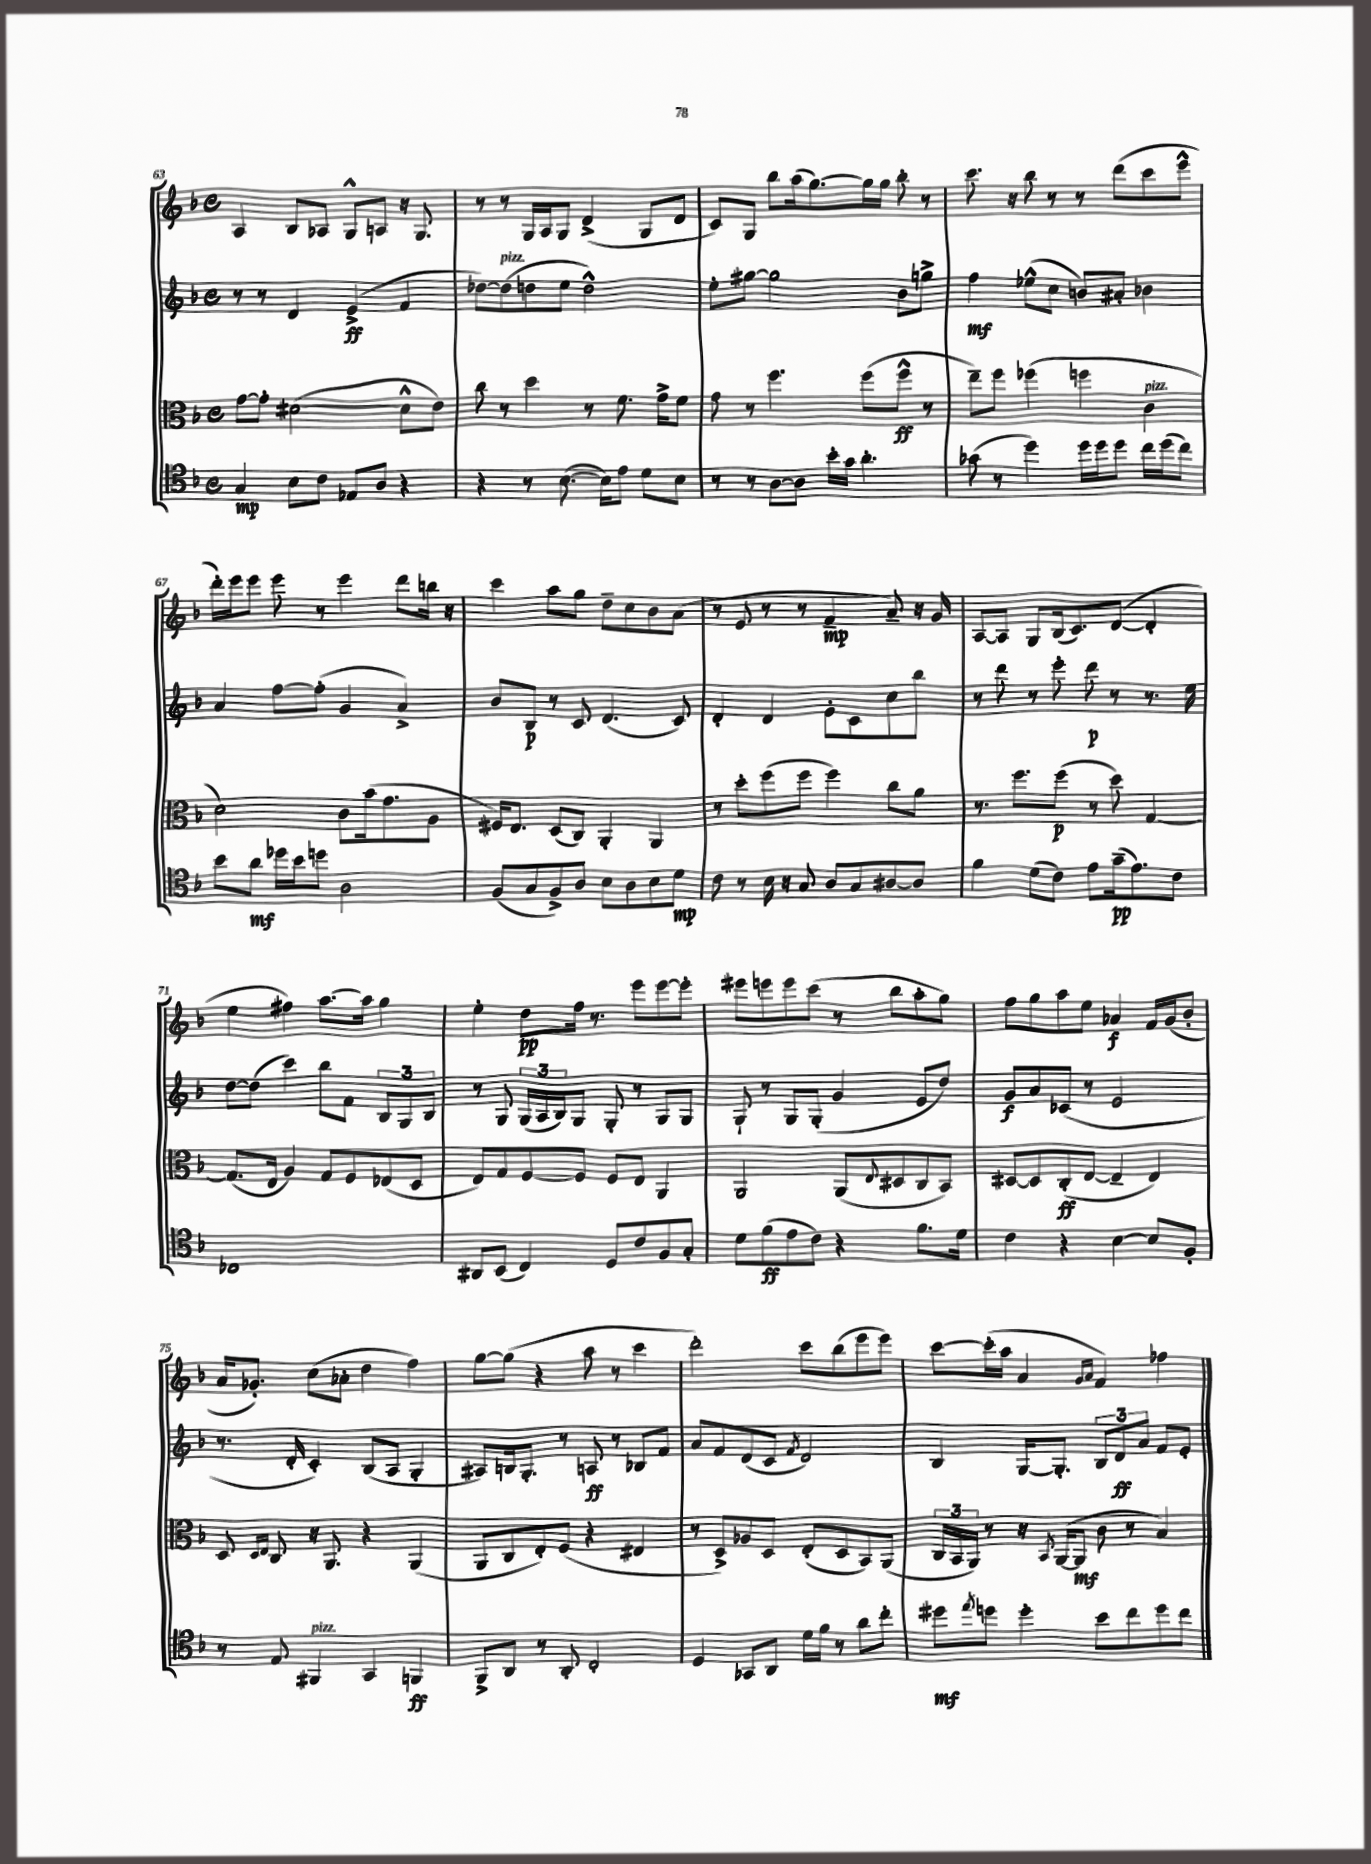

**kern	**kern	**kern	**kern
*staff4	*staff3	*staff2	*staff1
*clefC4	*clefC3	*clefG2	*clefG2
*k[b-]	*k[b-]	*k[b-]	*k[b-]
*M4/4	*M4/4	*M4/4	*M4/4
*met(c)	*met(c)	*met(c)	*met(c)
4G/	[8g\L	8r	4A/
.	8g'\]J	8r	.
8B-\L	([2d#\	4d/	8B-/L
8c\J	.	.	8A-/J
8E-/L	.	(4e^/	8G^^/L
8A/J	.	.	8A/J
4r	8d#^^\]L	4f/	16r
.	.	.	8.G/
.	8e\J)	.	.
=	=	=	=
4r	8cc\	[8dd-\L)	8r
.	8r	(8dd-\]	8r
8r	4dd\	8dd\	16G/LL
.	.	.	16A/J
([8.B-\	.	8ee\J	8G/J
.	8r	2dd^^\)	(4d^/
16B-\]LK)	.	.	.
8e\J	8.f\	.	.
8d\L	.	.	8G/L
.	16g^\LK	.	.
8B-\J	8f\J	.	8d/J
=	=	=	=
8r	8g\	8ee'\L	8c/L)
8r	8r	[8gg#\J	8G/J
[8A\L	4.ff\	2gg#\]	8bb-\L
8A\]J	.	.	(16aa\k
.	.	.	[8.gg\)
16b-'\LL	.	.	.
16g\JJ	.	.	.
4.a'\	(8ff\L	.	16gg\]L
.	.	.	16gg\JJ
.	8ff^^\J	8b-\L	8bb-'\
.	8r	8gg^\J	8r
=	=	=	=
(8g-\	8ee~\L)	4ff\	8.ccc\
8r	8ff\J	.	.
.	.	.	16r
4dd\)	(4ff-\	(8ee-^^\L	8bb-\
.	.	8cc\J	8r
16dd\LL	4ff\	8b/L)	8r
16dd\J	.	.	.
8dd\J	.	8a#'/J	(8ddd\L
16cc\LL	4c\	4b-\	8ccc\
(16dd\J	.	.	.
8cc\J)	.	.	8eee^^\J
=	=	=	=
8b-\L	2d\)	4a/	16ddd'\LL)
.	.	.	16eee\J
8a\J	.	.	8eee\J
16dd-\LL	.	[8ff\L	8eee\
16b-\J	.	.	.
8dd\J	.	(8ff'\]J	8r
2A\	8c\L	4g/	4eee\
.	(16b-\k	.	.
.	8.g\	.	.
.	.	4a^/)	8ddd\L
.	8A\J	.	16bb\Jk
.	.	.	16r
=	=	=	=
(8F/L	16F#/LK)	8b-/L	4ccc\
.	8.E/J	.	.
8G/	.	8B-/J	.
8F^/)	(8D/L	8r	8aa\L
8A/J	8C/J)	8c/	8gg\J
8B-\L	4AA'/	(4.d/	8dd~\L
8A\	.	.	8cc\
8B-\	4AA/	.	8b-\
8d\J	.	8c/)	(8a\J
=	=	=	=
8c\	8r	4d'/	8r
8r	8dd'\L	.	8e/
16B-\	(8ff\	4d/	8r
16r	.	.	.
8G/	8ff\J	.	8r
8A/L	4ff\)	8e'\L	4f~/
8G/	.	8c\	.
[8A#/	8cc\L	8cc\	8a~/)
8A#/]J	8a\J	8bb-\J	16r
.	.	.	16g/
=	=	=	=
4f\	8.r	8r	[8A/L
.	.	8ddd\	8A/]J
.	8.ff\L	.	.
(8d\L	.	8r	8G/L
8c\J)	(8ff\J	8eee'\	(16B-/k
.	.	.	8.c/)
8e\L	8r	8ddd\	.
(16g~\k	8dd\)	8r	([8d/J
8.e\)	.	.	.
.	[4G/	8.r	4d'/]
8c\J	.	.	.
.	.	16ee\	.
=	=	=	=
1C-	(8.G/]L	[8dd\L	4ee\
.	.	(8dd\]J	.
.	16E/Jk	.	.
.	4A/)	4ccc\)	4ff#\)
.	8G/L	8bb-\L	[8.aa\L
.	8F/	8f\J	.
.	.	.	16aa\]Jk
.	(8E-/	12B-/L	4gg\
.	.	12G/	.
.	8D/J	.	.
.	.	12B-/J	.
=	=	=	=
8AA#/L	8E/L)	8r	4ee'\
(8BB-/J	8G/	8G/	.
4C/)	[8F/	(24G/LL	8dd\L
.	.	24A/	.
.	.	24B-/J)	.
.	8F/]J	8G/J	16ff\Jk
.	.	.	8.r
8D/L	8F/L	8G'/	.
8c/	8E/J	8r	8eee\L
8F/	4AA/	8G/L	[8eee\
8G'/J	.	8G/J	8eee'\]J
=	=	=	=
8d\L	2AA/	8G`/	8eee#\L
(8f\	.	8r	8eee\
8e\	.	8G/L	8eee\
8c\J)	.	(8G'/J	(8ccc\J
4r	(8AA/L	4g/	8r
.	8qqE/	.	.
.	8D#/	.	8bb-\L
8.f\L	8C/	8e/L	8aa'\
.	8BB-/J)	8dd/J)	8gg\J)
16d\Jk	.	.	.
=	=	=	=
4c\	[8D#/L	8g/L	8ff\L
.	8D#/]	8a/	8gg\
4r	(8C'/	(8c-/J	8aa\
.	[8E/J	8r	8ee\J
[4B-\	4E~/]	2e/	4a-/
8B-/]L	4E/)	.	16f/LL
.	.	.	(16g/J
8F'/J	.	.	8b-'/J
=	=	=	=
8r	8D/	8.r	16a/LK
.	.	.	8.g-'/J)
.	16qqD/LL	.	.
.	16qqE/JJ	.	.
8E/	8C/	.	.
.	.	16d'/	.
4FF#/	16r	4c'/)	(8cc\L
.	8.AA/	.	.
.	.	.	8a-'\J
4GG/	4r	(8B-/L	4dd\
.	.	8A/J	.
4FF/	(4AA/	4G'/	4ff\)
=	=	=	=
8FF^/L	8AA/L	8A#/L)	[8gg\L
8AA/J	8C/	16B/k	(8gg\]J
.	.	8.G'/J	.
8r	8E'/)	.	4r
8AA'/	(8F/J	8r	.
2C'/	4r	8A/	8aa\
.	.	8r	8r
.	4E#/	8B-/L	4ccc\
.	.	8f/J	.
=	=	=	=
4D/	8r	8a/L	2ddd'\)
.	8D^/L)	8f/	.
8GG-/L	8A-/	(8d/	.
8AA/J	8D/J	8c/J	.
.	.	8qf/	.
16d\LL	(8E'/L	2d/)	8ccc\L
16f\JJ	.	.	.
8r	8D/	.	(8bb-\
8a\L	8BB-/)	.	8eee\
8cc'\J	(8AA/J	.	8eee\J)
=	=	=	=
8dd#\L	24C/LL	4B-/	[8ccc\L
.	24BB-/	.	.
.	24AA/JJ)	.	.
8qee/	.	.	.
8dd\J	8r	.	(16ccc'\]L
.	.	.	16aa\JJ
4dd'\	16r	[16G/LK	4a/
.	8qBB-/	.	.
.	([16AA/LK	8.G'/]J	.
.	8AA/]J	.	.
.	.	.	16qqg/LL
.	.	.	16qqa/JJ
8b-\L	8c\	12B-/L	4f/)
.	.	12d/	.
8cc\	8r	.	.
.	.	12a/J	.
8dd\	4B-/)	8f/L	4ff-\
8cc\J	.	8e'/J	.
==	==	==	==
*-	*-	*-	*-
